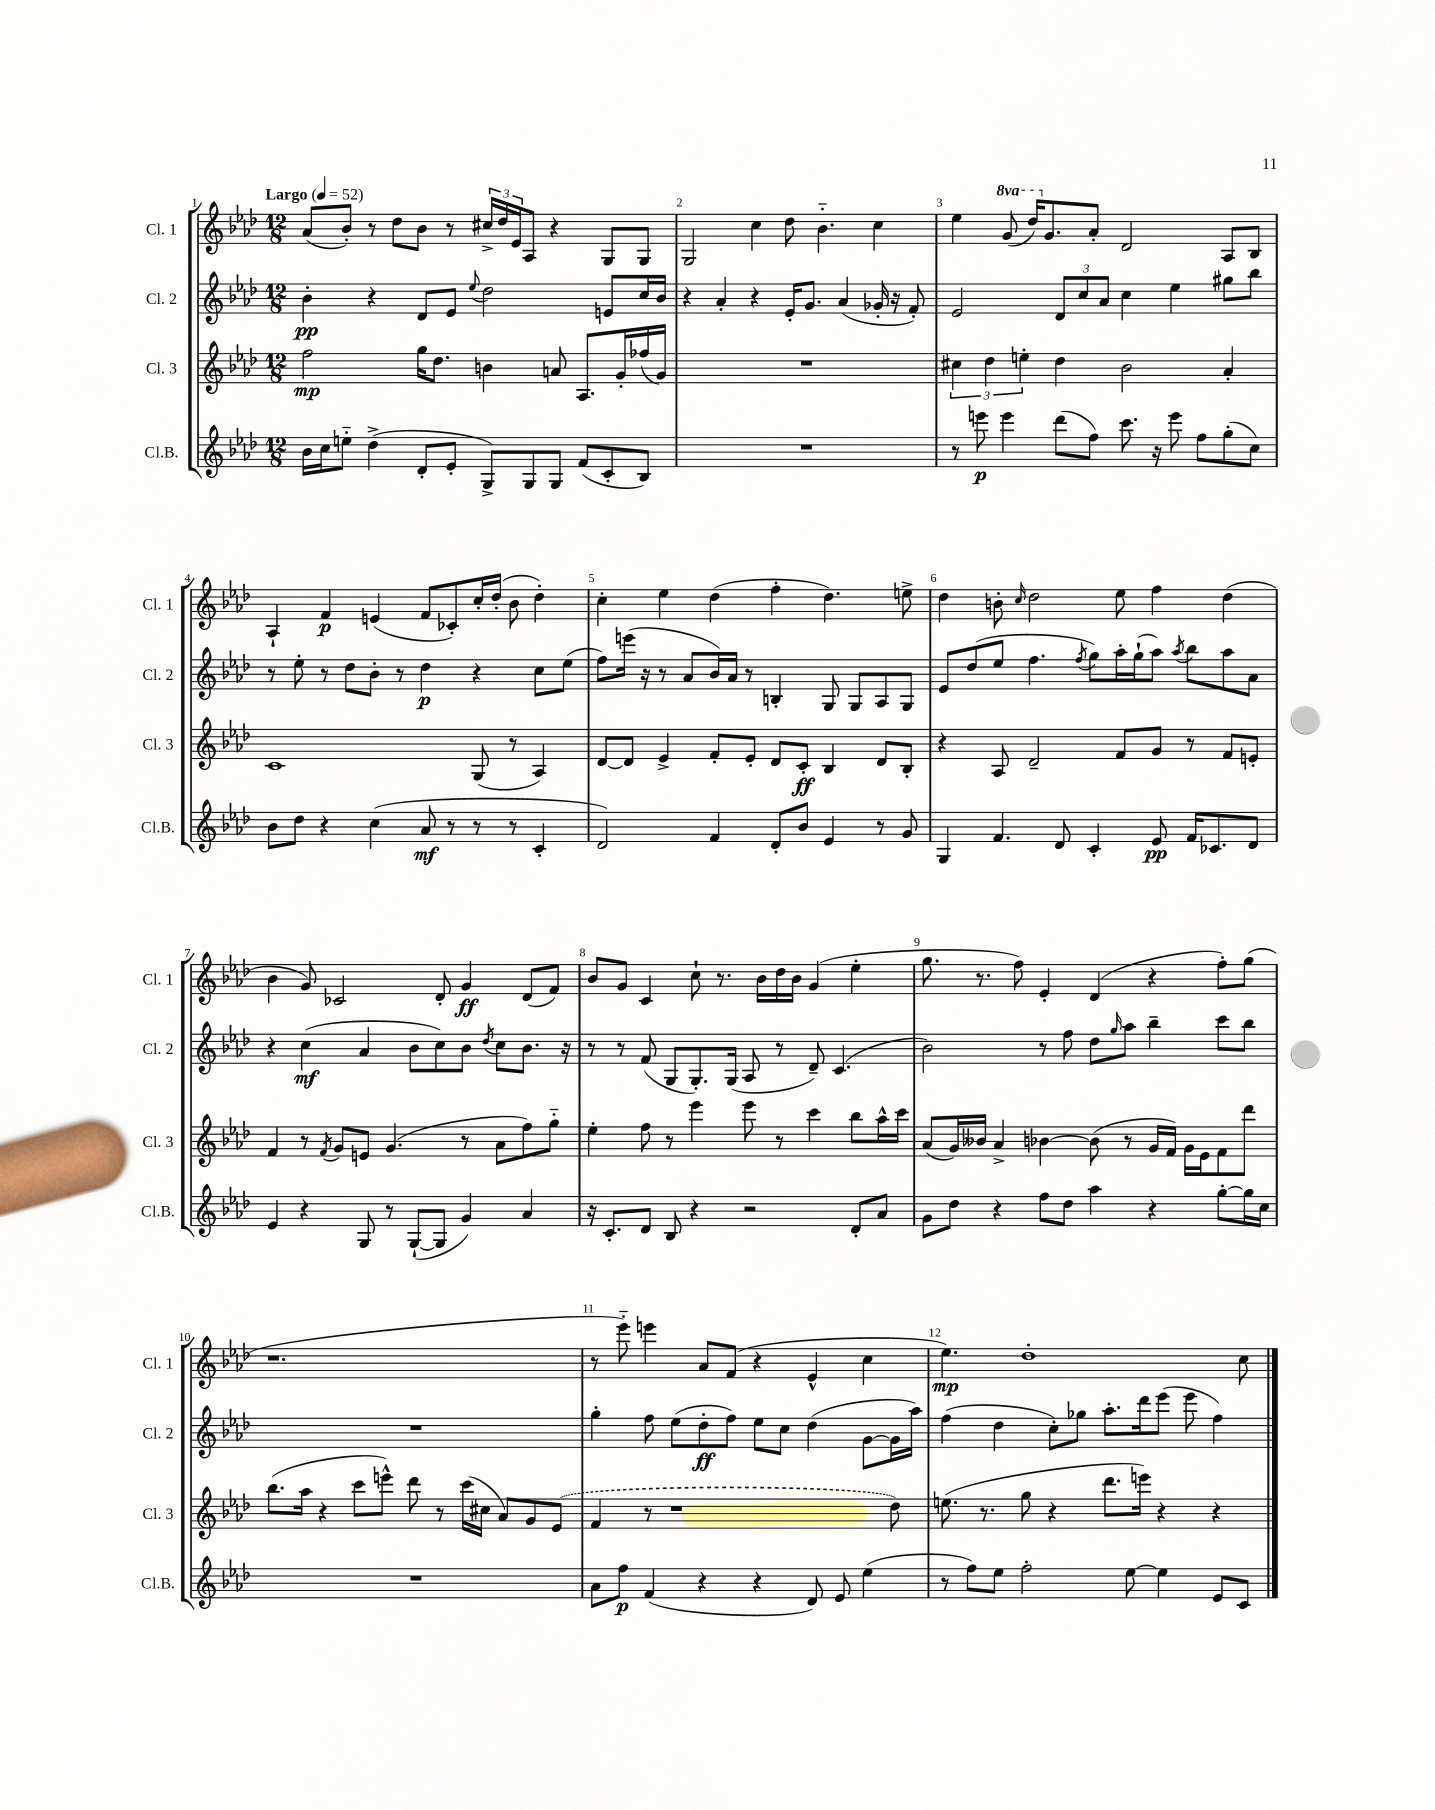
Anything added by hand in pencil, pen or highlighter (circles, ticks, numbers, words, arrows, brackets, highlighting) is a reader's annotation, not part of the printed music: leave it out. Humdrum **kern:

**kern	**kern	**kern	**kern
*staff4	*staff3	*staff2	*staff1
*clefG2	*clefG2	*clefG2	*clefG2
*k[b-e-a-d-]	*k[b-e-a-d-]	*k[b-e-a-d-]	*k[b-e-a-d-]
*M12/8	*M12/8	*M12/8	*M12/8
*MM52	*MM52	*MM52	*MM52
16b-	2ff	4b-'	(8a-
16cc	.	.	.
8ee'~	.	.	8b-')
(4dd-^	.	4r	8r
.	.	.	8dd-
8d-'	16gg	8d-	8b-
.	8.dd-	.	.
8e-'	.	8e-	8r
.	.	8qqee-	.
8G^)	4b	2dd-	24cc#^
.	.	.	24dd-
.	.	.	24e-
8G	.	.	8A-
8G	8a	.	4r
(8f	8.A-	.	.
8c'	.	8e	8G
.	16g'	.	.
8B-)	(16ff-	16cc	8G
.	16g)	16b-	.
=	=	=	=
1.r	1.r	4r	2G
.	.	4a-'	.
.	.	4r	4cc
.	.	16e-'	8dd-
.	.	8.g	.
.	.	.	4.b-'~
.	.	(4a-	.
.	.	16g-'	4cc
.	.	16r	.
.	.	8f')	.
=	=	=	=
8r	6cc#	2e-	4ee-
8eee	.	.	.
.	6dd-	.	.
4eee	.	.	(8gg
.	6ee'	.	.
.	.	.	16ddd-)
.	.	.	8.g
(8ddd-	4dd-	12d-	.
.	.	12cc	.
8ff)	.	.	8a-'
.	.	12a-	.
8.ccc	2b-	4cc	2d-
16r	.	.	.
8eee	.	4ee-	.
8ff	.	.	.
(8gg'	4a-'	8gg#	8A-
8cc)	.	8bb-	8B-
=	=	=	=
8b-	1c	8r	4A-`
8dd-	.	8ee-'	.
4r	.	8r	4f
.	.	8dd-	.
(4cc	.	8b-'	(4e
.	.	8r	.
8a-	.	4dd-	8f
8r	.	.	8c-')
8r	(8G	4r	16cc'
.	.	.	(16dd-'
8r	8r	.	8b-
4c'	4A-)	8cc	4dd-')
.	.	(8ee-	.
=	=	=	=
2d-)	[8d-	8ff)	4cc'
.	8d-]	(16eee	.
.	.	16r	.
.	4e-^	8r	4ee-
.	.	8a-	.
4f	8f'	16b-)	(4dd-
.	.	16a-	.
.	8e-'	8r	.
8d-'	8d-	4B'	4ff'
8b-	8c'	.	.
4e-	4B-	8G	4.dd-)
.	.	8G	.
8r	8d-	8A-	.
8g	8B-'	8G	8ee^
=	=	=	=
4G	4r	8e-	4dd-
.	.	(8dd-	.
4.f	8A-	8ee-	8b'
.	.	.	16qqcc
.	2d-~	4.ff	2dd-
8d-	.	.	.
.	.	8qff	.
4c'	.	8gg)	.
.	8f	16aa-'	8ee-
.	.	(16gg`	.
8e-	8g	8aa-)	4ff
.	.	8qaa-	.
16f	8r	8bb-	.
8.c-	.	.	.
.	8f	8aa-	(4dd-
8d-	8e'	8a-	.
=	=	=	=
4e-	4f	4r	4b-
4r	8r	(4cc	8g)
.	8qf	.	.
.	8g	.	2c-
8G	8e	4a-	.
8r	(4.g	.	.
([8G`	.	8b-	.
8G]	.	8cc)	8d-'
4g)	8r	8b-	4g
.	.	8qdd-	.
.	8a-	8cc	.
4a-	8ff)	8.b-	(8d-
.	8gg'~	.	8f)
.	.	16r	.
=	=	=	=
16r	4ee-'	8r	8b-
8.c'	.	.	.
.	.	8r	8g
8d-	8ff	(8f	4c
8B-	8r	8G	.
4r	4eee-	8.G')	8cc`
.	.	.	8.r
.	.	(16G	.
2r	8eee-	8A-	.
.	.	.	16b-
.	8r	8r	16dd-
.	.	.	16b-
.	4ccc	8d-~)	(4g
.	.	(4.c	.
8d-'	8bb-	.	4ee-'
8a-	16aa-^^	.	.
.	16ccc	.	.
=	=	=	=
8g	(8a-	2b-)	8.gg
8dd-	16g)	.	.
.	16b--	.	8.r
4r	4a-^	.	.
.	.	.	8ff)
8ff	[4b-	8r	4e-'
8dd-	.	8ff	.
4aa-	(8b-]	8dd-	(4d-
.	.	16qqgg	.
.	8r	8aa-	.
4r	16g	4bb-~	4r
.	16f)	.	.
.	16g	.	.
.	16e-	.	.
[8gg'	8f	8ccc	8ff')
16gg]	8ddd-	8bb-	(8gg
16cc	.	.	.
=	=	=	=
1.r	(8.bb-	1.r	1.r
.	16aa-	.	.
.	4r	.	.
.	8ccc	.	.
.	8eee^^)	.	.
.	8ddd-	.	.
.	8r	.	.
.	(16ccc	.	.
.	16cc#	.	.
.	8a-)	.	.
.	8g	.	.
.	(8e-	.	.
=	=	=	=
8a-	4f	4gg'	8r
8ff	.	.	8eee-'~)
(4f	8r	8ff	4eee
.	1r	(8ee-	.
4r	.	8dd-'	8a-
.	.	8ff)	(8f
4r	.	8ee-	4r
.	.	8cc	.
8d-)	.	(4dd-	4e-^^
8e-	.	.	.
(4ee-	.	[8g	4cc
.	8dd-)	16g]	.
.	.	16aa-)	.
=	=	=	=
8r	(8.ee	(4ff	4.ee-)
8ff)	.	.	.
.	8.r	.	.
8ee-	.	4dd-	.
2ff'	8gg	.	1dd-'
.	4r	8cc')	.
.	.	8gg-	.
.	8.ddd-	8.aa-'	.
[8ee-	.	.	.
.	16eee)	16ddd-	.
4ee-]	4r	(8eee-	.
.	.	8eee-	.
8e-	4r	4ff)	.
8c	.	.	8cc
==	==	==	==
*-	*-	*-	*-
